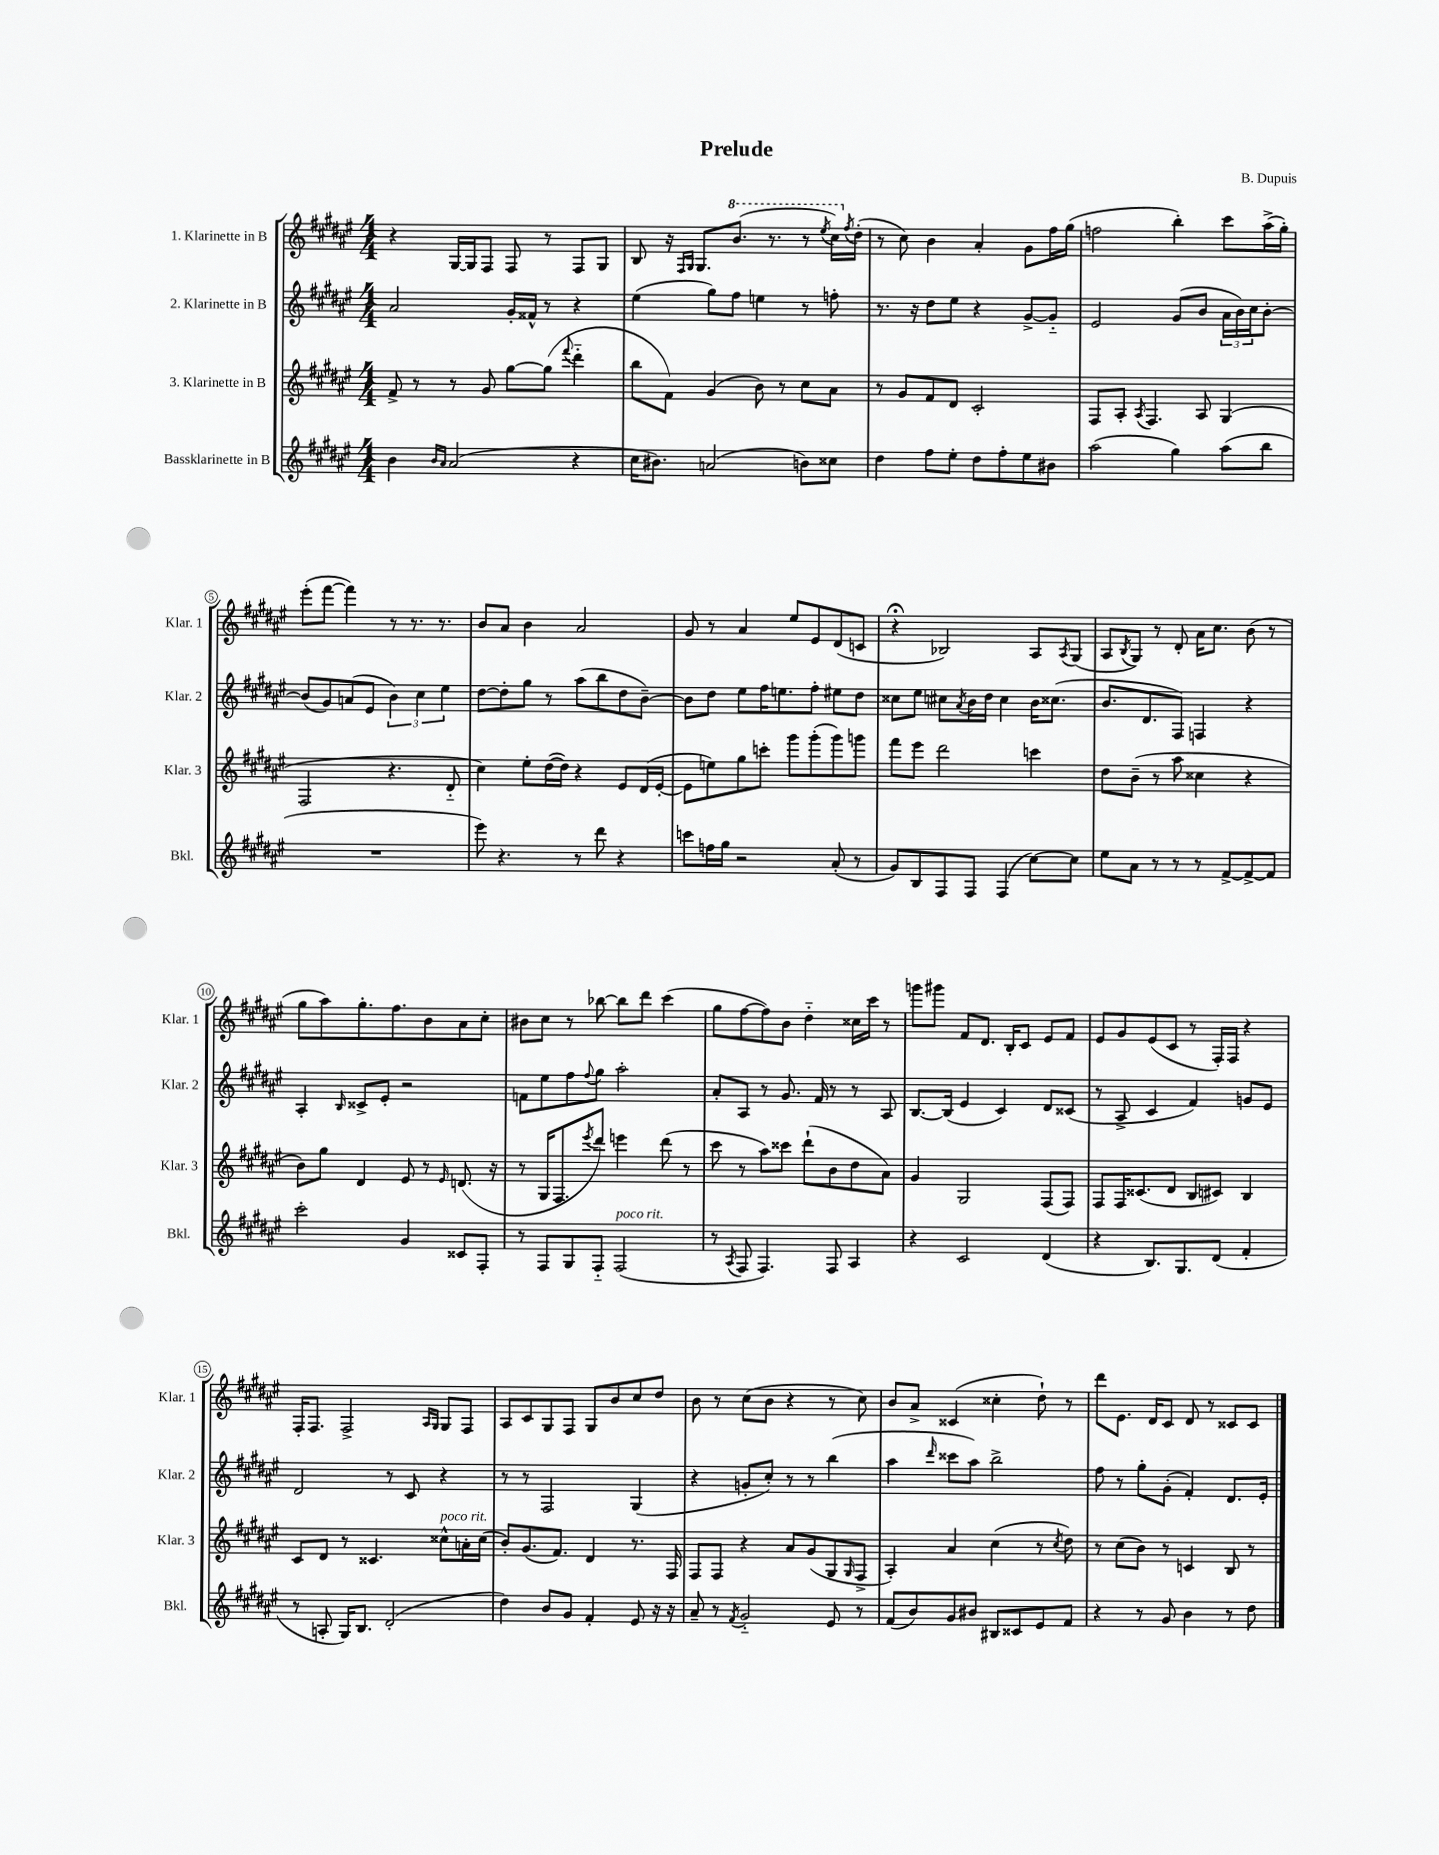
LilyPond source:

\header { title = "Prelude" composer = "B. Dupuis" }
<<
\new StaffGroup <<
\new Staff = "s0" \with { instrumentName = "1. Klarinette in B" shortInstrumentName = "Klar. 1" } {
    \clef treble \key fis \major \numericTimeSignature \time 4/4
    r4 gis16~ gis16 fis8 fis8 r8 fis8 gis8 |
    b8 r16 \grace { fis16 gis16 } gis8. \ottava #1 b''8.( r8. r8 \acciaccatura { eis'''8 } cis'''16) \ottava #0 \acciaccatura { fis''8 } dis''16-.( |
    r8 cis''8) b'4 ais'4-. gis'8 fis''16 gis''16( |
    f''2 b''4-.) cis'''8 ais''16->( gis''16-.) |
    eis'''8-.( fis'''8~ fis'''4) r8 r8. r8. |
    b'8 ais'8 b'4 ais'2 |
    gis'8 r8 ais'4 eis''8 eis'8 dis'8( c'8 |
    r4\fermata bes2) ais8 \acciaccatura { ais8 } gis8( |
    ais8 \acciaccatura { b8 } gis8) r8 dis'8-. ais'16 cis''8. b'8( r8 |
    gis''8 ais''8) gis''8.-. fis''8. b'8 ais'8 cis''8-. |
    bis'8 cis''8 r8 bes''8~ bes''8 dis'''8 cis'''4( |
    gis''8 fis''8~ fis''8) b'8 dis''4-_ cisis''16 cis'''16 r8 |
    g'''8 gis'''8 fis'8 dis'8. b16-. cis'8 eis'8 fis'8 |
    eis'8 gis'8 eis'8( cis'8 r8 fis16-.) fis16 r4 |
    fis16-. fis8. fis2-> \grace { ais16 gis16 } gis8 fis8 |
    ais8 cis'8 gis8 fis8 gis8 b'8 cis''8 dis''8 |
    b'8 r8 cis''8( b'8 r4 r8 cis''8) |
    b'8 ais'8-> cisis'4( cisis''4-. dis''8-!) r8 |
    dis'''8 eis'8. dis'16 cis'8 dis'8 r8 cisis'8 cisis'8 \bar "|." |
}
\new Staff = "s1" \with { instrumentName = "2. Klarinette in B" shortInstrumentName = "Klar. 2" } {
    \clef treble \key fis \major \numericTimeSignature \time 4/4
    ais'2 gis'16-. fisis'16-^ r8 r4 |
    eis''4( gis''8) fis''8 e''4 r8 f''8-. |
    r8. r16 dis''8 eis''8 r4 gis'8~-> gis'8-_ |
    eis'2 gis'8( b'8 \tuplet 3/2 { ais'16 b'16) cis''16 } b'8~-. |
    b'8( gis'8) a'8( eis'8 \tuplet 3/2 { b'4) cis''4 eis''4 } |
    dis''8~ dis''8-. gis''8 r8 ais''8( b''8 dis''8 b'8~--) |
    b'8 dis''8 eis''8 fis''16 e''8. fis''8-. eis''8 dis''8 |
    cisis''8 eis''8 cis''8 \acciaccatura { ais'8 } b'16 dis''16 cis''4 b'16 cisis''8.( |
    b'8. dis'8. fis8) f4 r4 |
    ais4-. \grace { b16 } cisis'8-> eis'8-. r2 |
    f'8 eis''8 fis''8 \appoggiatura { fis''8 } gis''8 ais''2-. |
    ais'8-. ais8 r8 gis'8. fis'16 r8 r8 ais8 |
    b8.~ b16( eis'4 cis'4) dis'8 cisis'8( |
    r8 ais8-> cis'4 fis'4) g'8 eis'8 |
    dis'2 r8 cis'8 r4 |
    r8 r8 fis2 gis4( |
    r4 g'8-. cis''8-.) r8 r8 b''4( |
    ais''4 \grace { dis'''16 } cisis'''8 ais''8) b''2-> |
    fis''8 r8 gis''8-. gis'8-.( fis'4-.) dis'8. eis'16-. \bar "|." |
}
\new Staff = "s2" \with { instrumentName = "3. Klarinette in B" shortInstrumentName = "Klar. 3" } {
    \clef treble \key fis \major \numericTimeSignature \time 4/4
    fis'8-> r8 r8 gis'8 gis''8~ gis''8( \appoggiatura { fis'''8 } dis'''4-_ |
    b''8 fis'8) gis'4( b'8) r8 cis''8 ais'8 |
    r8 gis'8 fis'8 dis'8 cis'2-. |
    fis8 ais8-. \acciaccatura { ais8 } fis4. ais8 gis4( |
    fis2 r4. dis'8-_ |
    cis''4) eis''8-. dis''16~( dis''16) r4 eis'8 dis'16( eis'16~-. |
    eis'8 e''8) gis''8 c'''8-. gis'''8 gis'''8-.( gis'''8) g'''8 |
    fis'''8 eis'''8 dis'''2 c'''4 |
    dis''8 b'8--( r8 ais''8 cisis''4 r4 |
    b'8) gis''8 dis'4 eis'8 r8 \grace { eis'16 } d'8.( r16 |
    r8 gis16 fis8. \acciaccatura { eis'''8 } dis'''8) e'''4 dis'''8( r8 |
    cis'''8 r8 ais''8) cisis'''8 dis'''8-!( b'8 dis''8 ais'8) |
    gis'4 gis2 fis8( fis8) |
    fis8 fis16 cisis'8.( dis'8 b8 cis'8) b4 |
    cis'8 dis'8 r8 cisis'4. cisis''8-^^\markup { \italic "poco rit." } a'16-. cisis''16( |
    b'8-.) gis'8.( fis'8.) dis'4 r8. fis16 |
    fis8 fis8 r4 ais'8 gis'8( gis8 \grace { gis16 } fis8-> |
    ais4-.) ais'4 cis''4( r8 \acciaccatura { cis''8 } dis''8) |
    r8 cis''8( b'8) r8 c'4 b8 r8 \bar "|." |
}
\new Staff = "s3" \with { instrumentName = "Bassklarinette in B" shortInstrumentName = "Bkl." } {
    \clef treble \key fis \major \numericTimeSignature \time 4/4
    b'4 \grace { b'16 ais'16 } ais'2( r4 |
    cis''16 bis'8.) a'2( b'8) cisis''8 |
    dis''4 fis''8 eis''8-. dis''8 fis''8-. eis''8 bis'8 |
    ais''2( gis''4) ais''8( b''8 |
    R1 |
    eis'''8) r4. r8 dis'''8 r4 |
    c'''8 f''16 gis''16 r2 ais'8-.( r8 |
    gis'8) b8 fis8 fis8 fis4( cis''8~) cis''8 |
    eis''8 ais'8 r8 r8 r8 fis'8~-> fis'8~-> fis'8 |
    cis'''2-. gis'4 cisis'8 fis8-. |
    r8 fis8 gis8 fis8-_ fis2^\markup { \italic "poco rit." }( |
    r8 \acciaccatura { ais8 } fis8 fis4.) fis8 ais4 |
    r4 cis'2 dis'4( |
    r4 b8.) gis8. dis'8( fis'4-. |
    r8 a8-. gis16) b8. dis'2-.( |
    dis''4) b'8 gis'8 fis'4-. eis'8 r16 r16 |
    ais'8-- r8 \acciaccatura { fis'8 } gis'2-_ eis'8 r8 |
    fis'8( b'8) gis'8 bis'8 bis8 cisis'8 eis'8 fis'8 |
    r4 r8 gis'8 b'4 r8 dis''8 \bar "|." |
}
>>
>>
\layout { \context { \Score \override BarNumber.stencil = #(make-stencil-circler 0.1 0.3 ly:text-interface::print) } }
